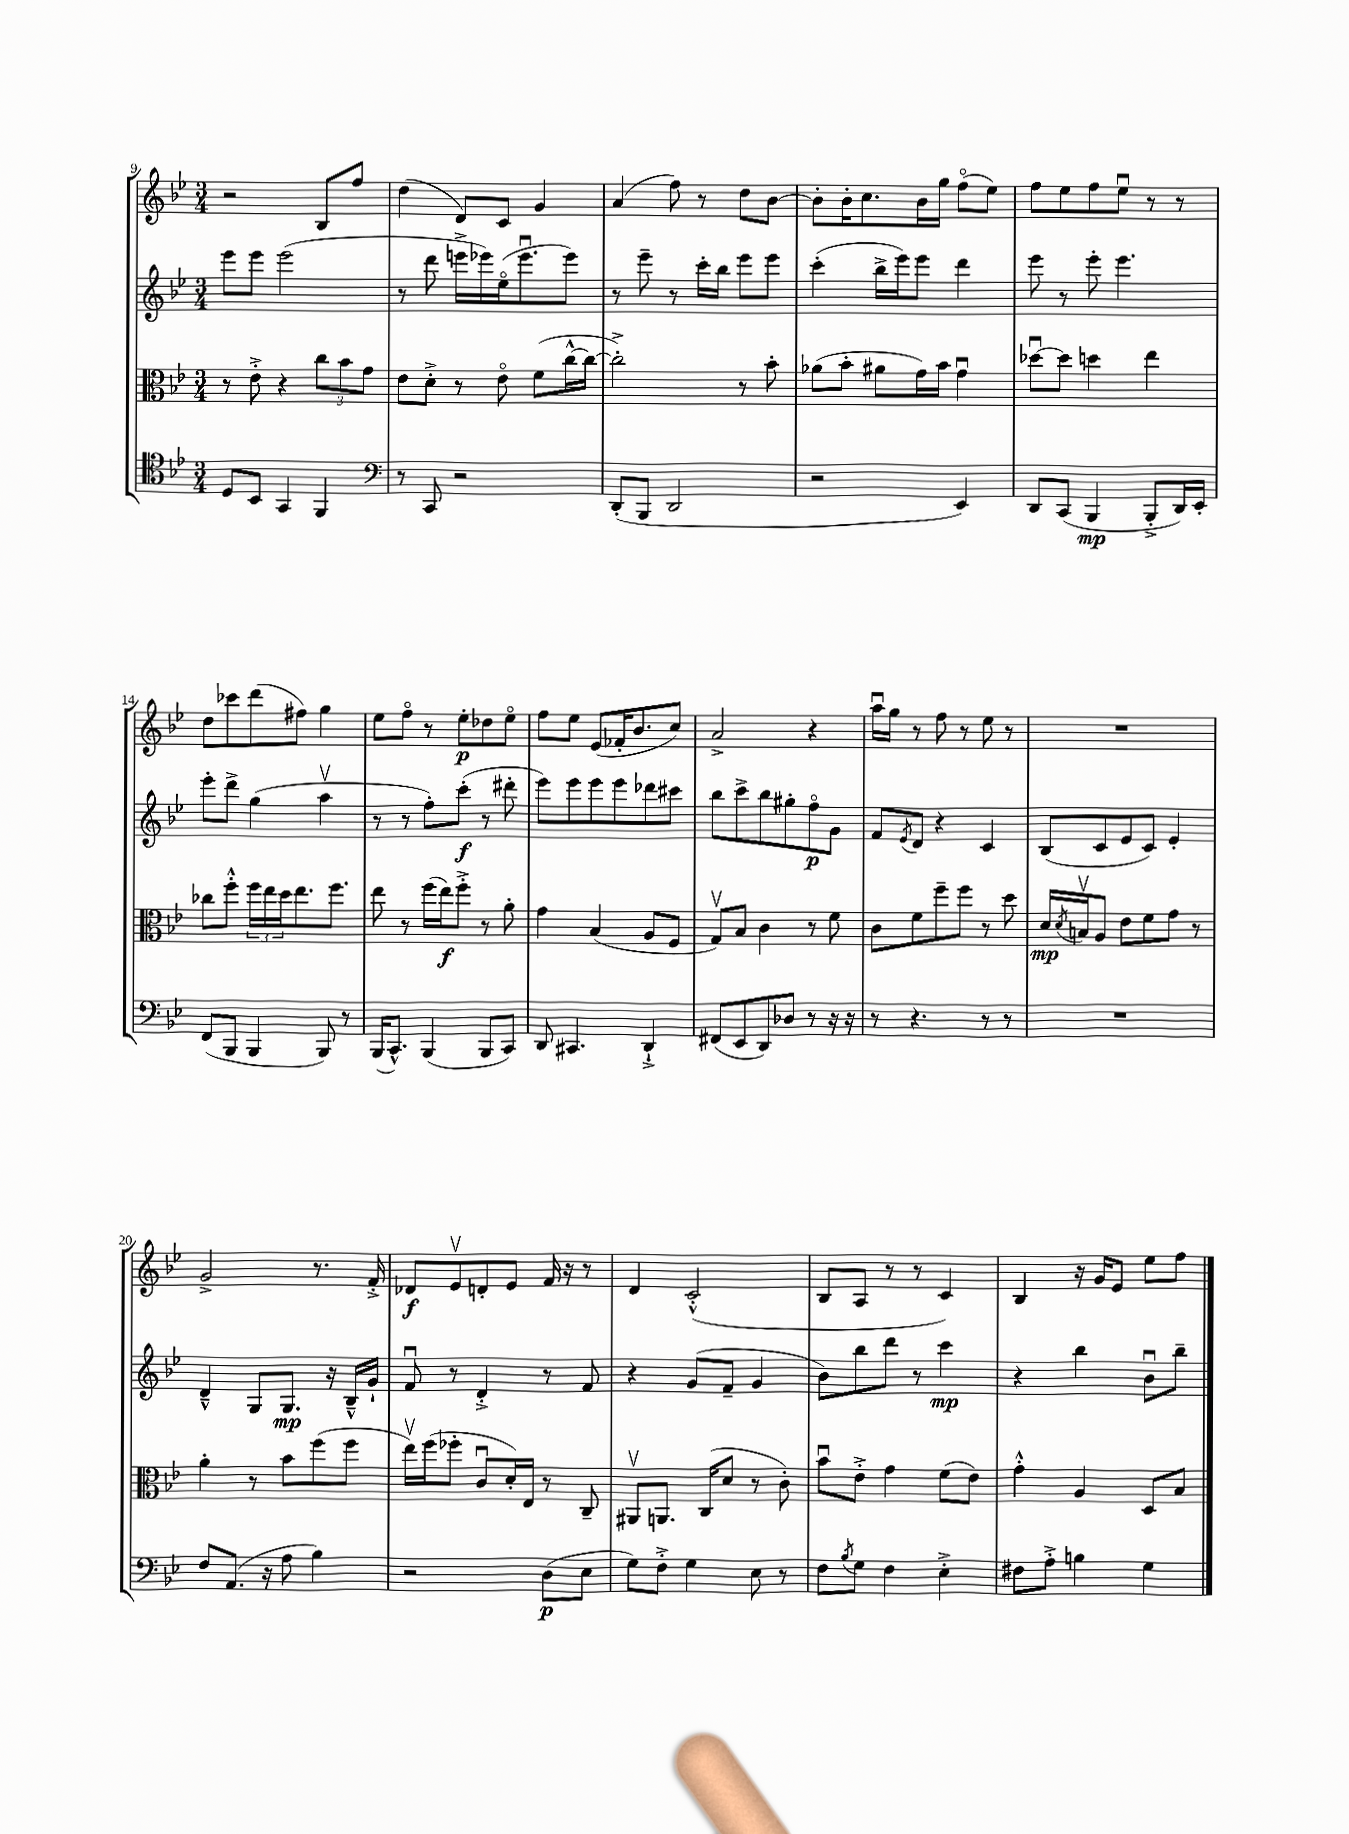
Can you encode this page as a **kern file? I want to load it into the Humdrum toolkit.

**kern	**dynam	**kern	**dynam	**kern	**dynam	**kern	**dynam
*part4	*part4	*part3	*part3	*part2	*part2	*part1	*part1
*staff4	*staff4	*staff3	*staff3	*staff2	*staff2	*staff1	*staff1
*clefC4	*	*clefC3	*	*clefG2	*	*clefG2	*
*k[b-e-]	*	*k[b-e-]	*	*k[b-e-]	*	*k[b-e-]	*
*M3/4	*	*M3/4	*	*M3/4	*	*M3/4	*
=9	=9	=9	=9	=9	=9	=9	=9
8D/L	.	8r	.	8eee-\L	.	2r	.
8BB-/J	.	8e-'^\	.	8eee-\J	.	.	.
4GG/	.	4r	.	(2eee-\	.	.	.
4FF/	.	12cc\L	.	.	.	8B-/L	.
.	.	12b-\	.	.	.	.	.
.	.	.	.	.	.	8ff/J	.
.	.	12g\J	.	.	.	.	.
=10	=10	=10	=10	=10	=10	=10	=10
*clefF4	*	*	*	*	*	*	*
8r	.	8e-\L	.	8r	.	(4dd\	.
8CC/	.	8d'^\J	.	8ddd\	.	.	.
2r	.	8r	.	16eeen^\LL	.	8d/L)	.
.	.	.	.	16eee-X\)	.	.	.
.	.	8e-\	.	(16ee-\J	.	8c/J	.
.	.	.	.	8.eee-u\	.	.	.
.	.	(8f\L	.	.	.	4g/	.
.	.	[16cc^^\L	.	8eee-\J)	.	.	.
.	.	16cc\JJ_	.	.	.	.	.
=11	=11	=11	=11	=11	=11	=11	=11
(8DD'/L	.	2cc'^\])	.	8r	.	(4a/	.
8BBB-/J	.	.	.	8eee-~\	.	.	.
2DD/	.	.	.	8r	.	8ff\)	.
.	.	.	.	16ccc'\LL	.	8r	.
.	.	.	.	16bb-\JJ	.	.	.
.	.	8r	.	8eee-\L	.	8dd\L	.
.	.	8b-'\	.	8eee-\J	.	[8b-\J	.
=12	=12	=12	=12	=12	=12	=12	=12
2r	.	(8a-X\L	.	(4ccc'\	.	8b-'\L]	.
.	.	8b-'\J	.	.	.	16b-'\K	.
.	.	.	.	.	.	8.cc\	.
.	.	8a#X\L	.	16bb-^\LL	.	.	.
.	.	.	.	16eee-\J)	.	.	.
.	.	16g\L)	.	8eee-\J	.	16b-\L	.
.	.	16b-\JJ	.	.	.	16gg\JJ	.
4EE-/)	.	4gu\	.	4ddd\	.	(8ff\L	.
.	.	.	.	.	.	8ee-\J)	.
=13	=13	=13	=13	=13	=13	=13	=13
8DD/L	.	[8dd-Xu\L	.	8eee-\	.	8ff\L	.
(8CC/J	.	8dd-\J]	.	8r	.	8ee-\	.
4BBB-/	mp	4ddn\	.	8eee-'\	.	8ff\	.
.	.	.	.	4.eee-\	.	8ee-u\J	.
8BBB-'^/L	.	4ee-\	.	.	.	8r	.
16DD/L)	.	.	.	.	.	8r	.
16EE-'/JJ	.	.	.	.	.	.	.
!!LO:LB:g=z
=14	=14	=14	=14	=14	=14	=14	=14
(8FF/L	.	8cc-X\L	.	8eee-'\L	.	8dd\L	.
8BBB-/J	.	8ff'^^\J	.	8ddd^\J	.	8ccc-X\	.
4BBB-/	.	24ff\LL	.	(4gg\	.	(8ddd\	.
.	.	24ee-\	.	.	.	.	.
.	.	24dd\J	.	.	.	.	.
.	.	8.ee-\	.	.	.	8ff#X\J)	.
8BBB-/)	.	.	.	4aav\	.	4gg\	.
.	.	8.ff\J	.	.	.	.	.
8r	.	.	.	.	.	.	.
=15	=15	=15	=15	=15	=15	=15	=15
(16BBB-/KL	.	8ee-\	.	8r	.	8ee-\L	.
8.CC^^/J)	.	.	.	.	.	.	.
.	.	8r	.	8r	.	8ff\J	.
(4BBB-/	.	(16ff\LL	.	8ff'\L)	.	8r	.
.	.	16ee-\J)	f	.	.	.	.
.	.	8ff'^\J	.	(8ccc'\J	f	8ee-'\L	p
8BBB-/L	.	8r	.	8r	.	8dd-X\	.
8CC/J)	.	8a'\	.	8ddd#X'\	.	8ee-\J	.
=16	=16	=16	=16	=16	=16	=16	=16
8DD/	.	4g\	.	8eee-\L)	.	8ff\L	.
4.CC#X/	.	.	.	8eee-\	.	8ee-\J	.
.	.	(4B-/	.	8eee-\	.	(8e-/L	.
.	.	.	.	8eee-\	.	16f-X'/K	.
.	.	.	.	.	.	8.b-/	.
4DD`^/	.	8A/L	.	8ddd-X\	.	.	.
.	.	8F/J	.	8ccc#X\J	.	8cc/J)	.
=17	=17	=17	=17	=17	=17	=17	=17
(8FF#X/L	.	8Gv/L)	.	8bb-\L	.	2a^/	.
8EE-/	.	8B-/J	.	8ccc^\	.	.	.
8DD/)	.	4c\	.	8bb-\	.	.	.
8D-X/J	.	.	.	8gg#X'\	.	.	.
8r	.	8r	.	8ff\	p	4r	.
16r	.	8f\	.	8g\J	.	.	.
16r	.	.	.	.	.	.	.
=18	=18	=18	=18	=18	=18	=18	=18
8r	.	8c\L	.	8f/L	.	16aau\LL	.
.	.	.	.	.	.	16gg\JJ	.
.	.	.	.	8qe-/	.	.	.
4.r	.	8f\	.	8d/J	.	8r	.
.	.	8ff~\	.	4r	.	8ff\	.
.	.	8ff\J	.	.	.	8r	.
8r	.	8r	.	4c/	.	8ee-\	.
8r	.	8dd\	.	.	.	8r	.
=19	=19	=19	=19	=19	=19	=19	=19
2.r	.	16d/LL	mp	(8B-/L	.	2.r	.
.	.	8qd/	.	.	.	.	.
.	.	16Bnv/J	.	.	.	.	.
.	.	8A/J	.	8c/	.	.	.
.	.	8e-\L	.	8e-/	.	.	.
.	.	8f\	.	8c/J)	.	.	.
.	.	8g\J	.	4e-'/	.	.	.
.	.	8r	.	.	.	.	.
!!LO:LB:g=z
=20	=20	=20	=20	=20	=20	=20	=20
8F/L	.	4a'\	.	4d~^^/	.	2g^/	.
(8.AA/J	.	.	.	.	.	.	.
.	.	8r	.	8G/L	.	.	.
16r	.	.	.	.	.	.	.
8A\	.	8b-\L	.	8.G/J	mp	.	.
4B-\)	.	(8ff\	.	.	.	8.r	.
.	.	.	.	16r	.	.	.
.	.	8ff\J	.	16B-~^^/LL	.	.	.
.	.	.	.	16g`/JJ	.	16f'^/	.
=21	=21	=21	=21	=21	=21	=21	=21
2r	.	16ee-v\LL)	.	8fu/	.	8d-X/L	f
.	.	(16ff\J	.	.	.	.	.
.	.	8ff-X'\J	.	8r	.	8e-v/	.
.	.	8cu/L	.	4d'^/	.	8dn'/	.
.	.	16d'/L)	.	.	.	8e-/J	.
.	.	16E-/JJ	.	.	.	.	.
(8D\L	p	8r	.	8r	.	16f/	.
.	.	.	.	.	.	16r	.
8E-\J	.	8C~/	.	8f/	.	8r	.
=22	=22	=22	=22	=22	=22	=22	=22
8G\L)	.	8AA#Xv/L	.	4r	.	4d/	.
8F'^\J	.	8.AAn/J	.	.	.	.	.
4G\	.	.	.	(8g/L	.	(2c'^^/	.
.	.	(16C/KL	.	.	.	.	.
.	.	8d/J	.	8f~/J	.	.	.
8E-\	.	8r	.	4g/	.	.	.
8r	.	8c'\)	.	.	.	.	.
=23	=23	=23	=23	=23	=23	=23	=23
8F\L	.	8b-u\L	.	8b-\L)	.	8B-/L	.
8qB-/	.	.	.	.	.	.	.
8G\J	.	8e-'^\J	.	8bb-\	.	8A/J	.
4F\	.	4g\	.	8ddd\J	.	8r	.
.	.	.	.	8r	.	8r	.
4E-'^\	.	(8f\L	.	4ccc\	mp	4c/)	.
.	.	8e-\J)	.	.	.	.	.
=24	=24	=24	=24	=24	=24	=24	=24
8F#X\L	.	4g'^^\	.	4r	.	4B-/	.
8A'^\J	.	.	.	.	.	.	.
4Bn\	.	4A/	.	4bb-\	.	16r	.
.	.	.	.	.	.	16g/KL	.
.	.	.	.	.	.	8e-/J	.
4G\	.	8D/L	.	8b-u\L	.	8ee-\L	.
.	.	8B-/J	.	8bb-~\J	.	8ff\J	.
==	==	==	==	==	==	==	==
*-	*-	*-	*-	*-	*-	*-	*-
